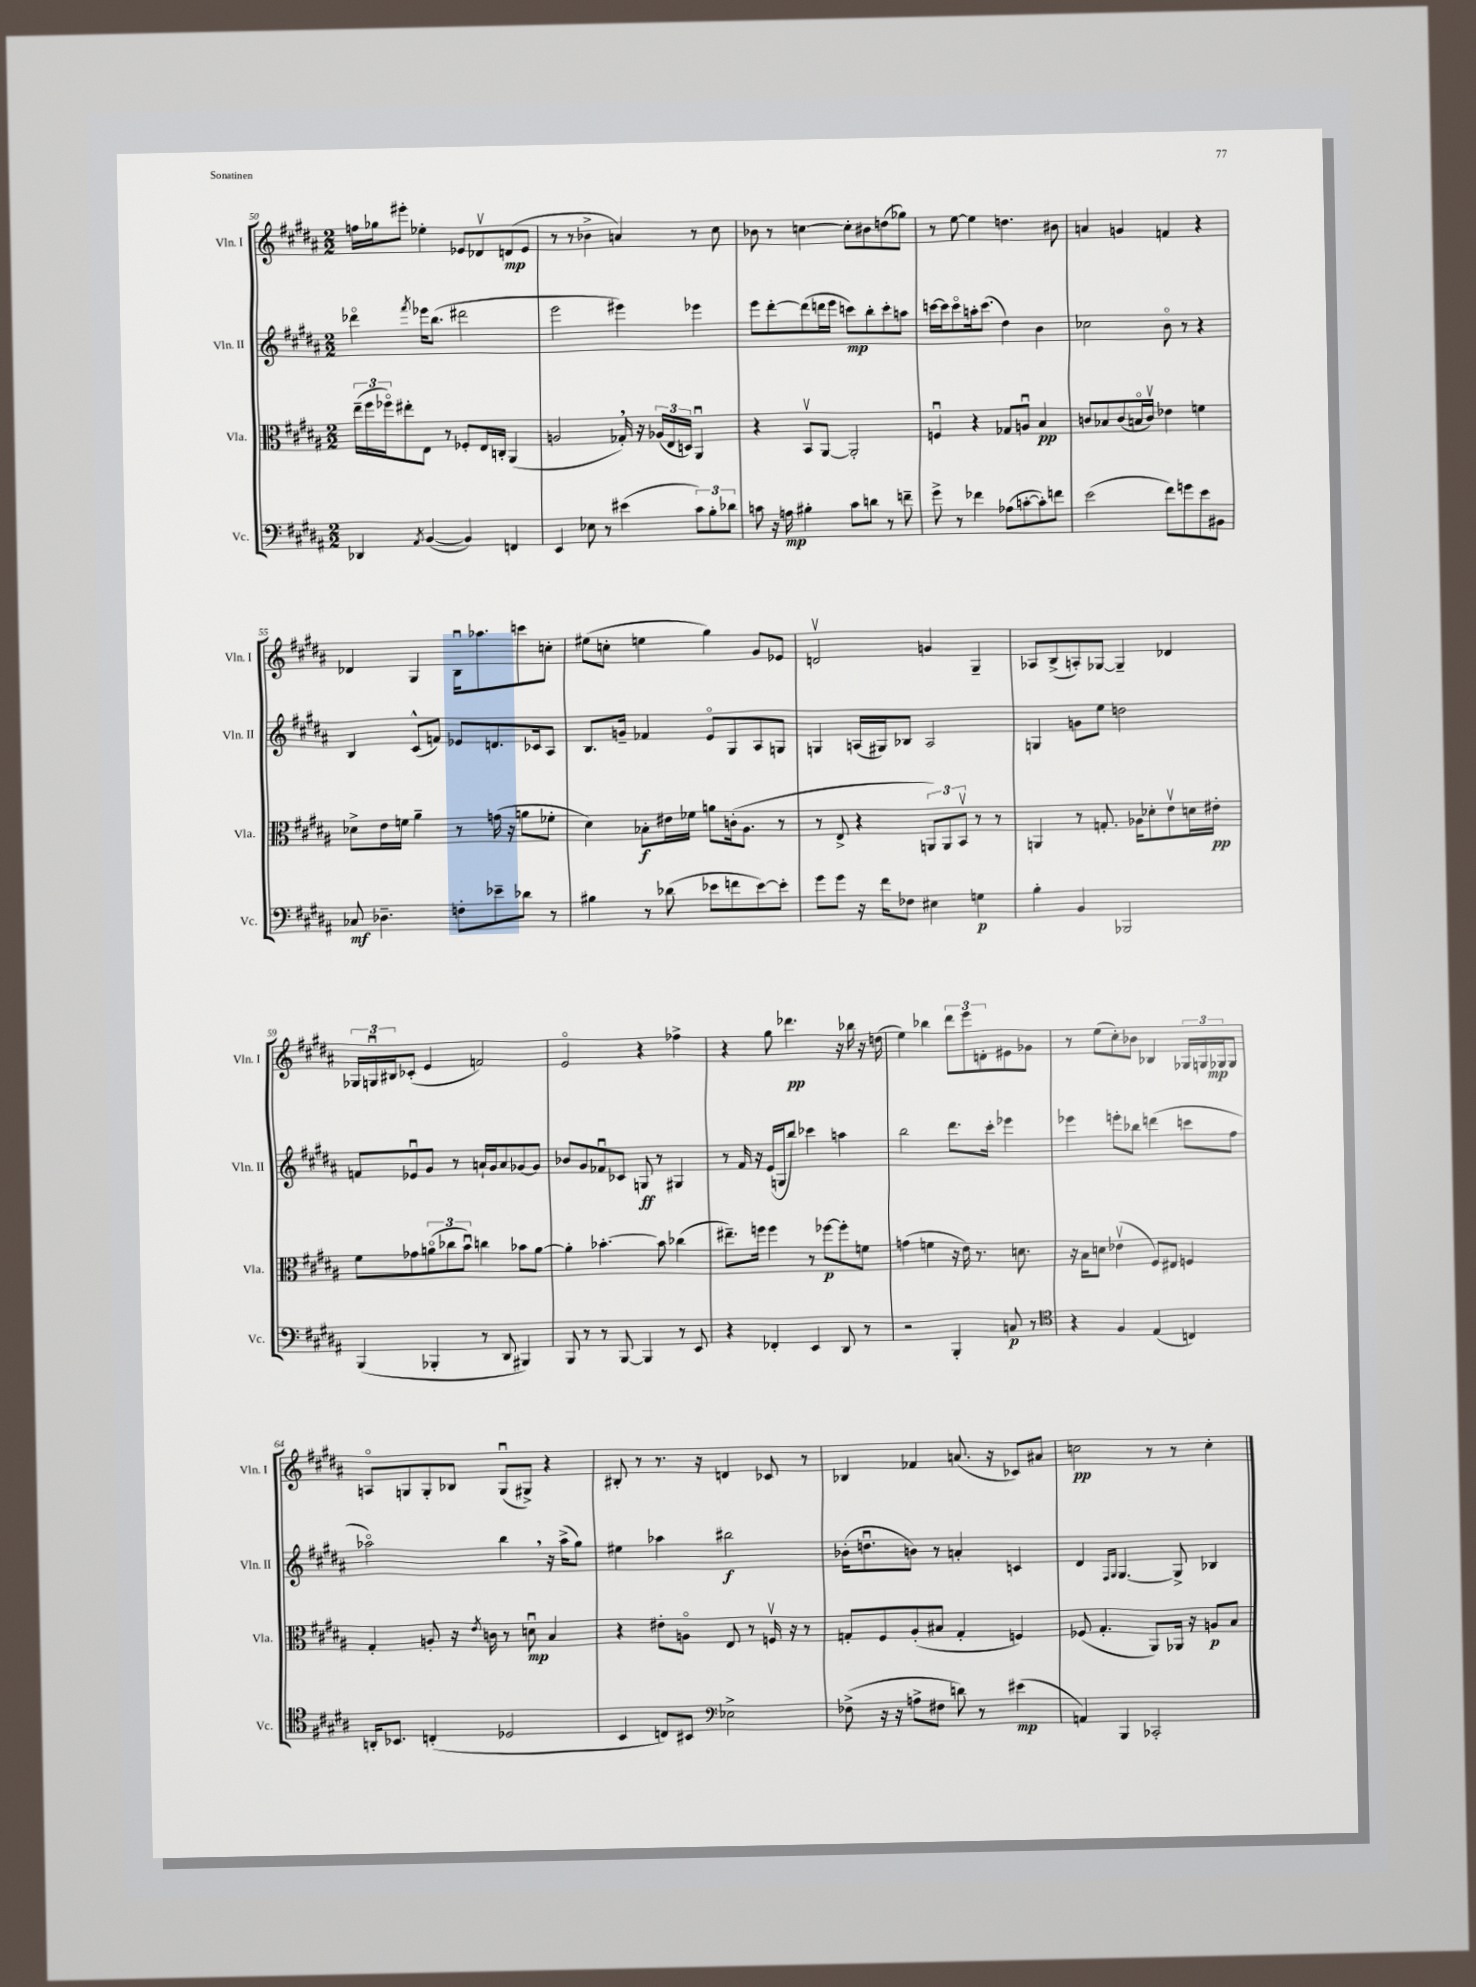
<<
\new StaffGroup <<
\new Staff = "s0" \with { instrumentName = "Vln. I" shortInstrumentName = "Vln. I" } {
    \clef treble \key b \major \numericTimeSignature \time 2/2
    f''16 ges''16 eis'''8-. ees''4-. ees'8 des'8\upbow d'8\mp( ees'8 |
    r8 r8 bes'4-> a'4) r8 cis''8 |
    bes'8 r8 c''4~ c''8-. bis'8 d''8( ges''8) |
    r8 e''8~ e''4 d''4. bis'8 |
    a'4 g'4 f'4 r4 |
    des'4 gis4 b16\downbow aes''8. c'''8 c''8-. |
    eis''8( c''8-. e''4 gis''4) gis'8 ees'8 |
    d'2\upbow g'4 gis4-- |
    aes8 b8->( a8-.) ges8~ ges4-- des'4 |
    \tuplet 3/2 { ges16 g16\downbow bis16 } ces'8-.( e'4 f'2) |
    e'2\flageolet r4 fes''4-> |
    r4 gis''8 des'''4.\pp r16 bes''16 r16 d''16( |
    e''4) bes''4 \tuplet 3/2 { dis'''8 e'''8 d'8-. } eis'8 ges'8 |
    r8 e''8( cis''8-.) bes'8 bes4 \tuplet 3/2 { ges16 g16 ges16\mp } ges8 |
    a8\flageolet g8 g8-. bes8 g8\downbow( gis8->) r4 |
    bis8-. r8 r8. r16 d'4 ces'8 r8 |
    bes4 fes'4 a'8.( r16 ces'8) ais'8 |
    c''2\pp r8 r8 c''4-. \bar "|." |
}
\new Staff = "s1" \with { instrumentName = "Vln. II" shortInstrumentName = "Vln. II" } {
    \clef treble \key b \major \numericTimeSignature \time 2/2
    des'''4\flageolet \acciaccatura { fis'''8 } ees'''16 b''8.( dis'''2 |
    e'''2 eis'''4) ees'''4 |
    e'''8 dis'''8~-. dis'''8( d'''16 e'''16 c'''8\mp) b''8-. c'''8-. a''8 |
    c'''16~ c'''16 c'''8\flageolet a''16-. c'''8.( dis''4) b'4 |
    ces''2 b'8\flageolet r8 r4 |
    b4 cis'8-^( f'8) ees'8 d'8. ces'16 ais8 |
    b8. g'16-- fes'4 e'8\flageolet gis8 ais8 g8 |
    g4 a16( gis16) bes8 a2 |
    g4 g'8 e''8 d''2 |
    f'8 ees'8\downbow gis'8 r8 a'16-! gis'16 a'8 ges'8~ ges'8 |
    bes'8 gis'8 fes'8\downbow ces'8 g8\ff r8 gis4 |
    r8 fis'16 r16 e'16( g16 b''8) ces'''4 a''4 |
    b''2 dis'''8. cis'''16-. ees'''4 |
    ees'''4 e'''8-. bes''8 d'''4( c'''8 fis''8 |
    aes''2\flageolet) b''4 \breathe r16 aes''16->( gis''8) |
    eis''4 aes''4 bis''2\f |
    bes'16-.( d''8.\downbow b'8) r8 a'4-. c'4 |
    dis'4 \grace { fis16 gis16 } gis4.~ gis8-> bes4 \bar "|." |
}
\new Staff = "s2" \with { instrumentName = "Vla." shortInstrumentName = "Vla." } {
    \clef alto \key b \major \numericTimeSignature \time 2/2
    \tuplet 3/2 { e''16--( fis''16 fes''16\flageolet) } eis''8-. e8 r8 fes8-. e16 c16-. ais,4( |
    a2 ges16-.) \breathe r16 \tuplet 3/2 { aes16( e16 d16) } ais,4\downbow |
    r4 b,8\upbow ais,8~ ais,2-. |
    f4\downbow r4 ges8 a8\downbow b4\pp |
    c'8 bes8 c'8( b16\flageolet c'16\upbow) ees'4 f'4 |
    des'8-> e'16 f'16 ais'4-- r8 g'16( r16 a'8 fes'8-. |
    dis'4) bes8-.\f eis'16 fes'16 a'8 c'16-.( ais8. r8 |
    r8 e8-> r4 \tuplet 3/2 { a,8) a,8 b,8\upbow } r8 r8 |
    a,4 r8 g8.-. aes16 des'8-. e'8\upbow d'16 eis'16-.\pp |
    fis'8 ges'8 \tuplet 3/2 { a'8\flageolet( ces''8 b'8\downbow) } c''4 bes'8 a'8~ |
    a'4-. bes'4.~-. bes'8 ces''4( |
    eis''8.--) f''16 f''4 r8 fes''8~\p fes''8-. f'8 |
    g'4( f'4 r16 e'16) r8. d'8. |
    r16 b16 d'8 ees'4\upbow( fis8) eis8 f4 |
    gis4-. a8-. r16 \acciaccatura { e'8 } c'16 r8 d'8\downbow\mp b4 |
    r4 eis'8-. a8\flageolet e8 r8 f16\upbow r16 r8 |
    g8-. fis8 ais8-.( bis8 g4-. f4) |
    fes8( gis4.-. ais,8) aes,16 r16 a8\p b8 \bar "|." |
}
\new Staff = "s3" \with { instrumentName = "Vc." shortInstrumentName = "Vc." } {
    \clef bass \key b \major \numericTimeSignature \time 2/2
    des,4 \acciaccatura { ais,8 } b,4~( b,4) f,4 |
    e,4 ees8 r8 eis'4( \tuplet 3/2 { cis'8) b8-. des'8 } |
    c'8 r16 a16\mp bis4-. c'8 d'8 r8 f'8-- |
    gis'8-> r8 fes'4 aes8( c'8~-. c'8-.) f'8 |
    e'2( fis'8) g'8 e'8 bis,8 |
    ces8\mf des4.-- f8-. ees'8-- des'8 r8 |
    bis4 r8 des'8( ees'8 f'8 ees'8~) ees'8-. |
    gis'8 gis'8 r16 fis'16 fes8 eis4 g4\p |
    b4-. b,4 bes,,2 |
    b,,4( bes,,4-. r8 dis,8 bis,,4) |
    b,,8 r8 r8 b,,8~ b,,4 r8 e,8 |
    r4 fes,4-. e,4 dis,8 r8 |
    r2 b,,4-. c8\p r8 |
    \clef tenor r4 fis4 e4( c4) |
    a,16-. bes,8. c4-.( des2 |
    b,4 c8) bis,8 \clef bass ees2-> |
    fes8->( r16 r16 a8-> fis8 d'8) r8 eis'4\mp( |
    a,4) b,,4 ces,2-. \bar "|." |
}
>>
>>
\layout { \context { \Score currentBarNumber = #50 } }
